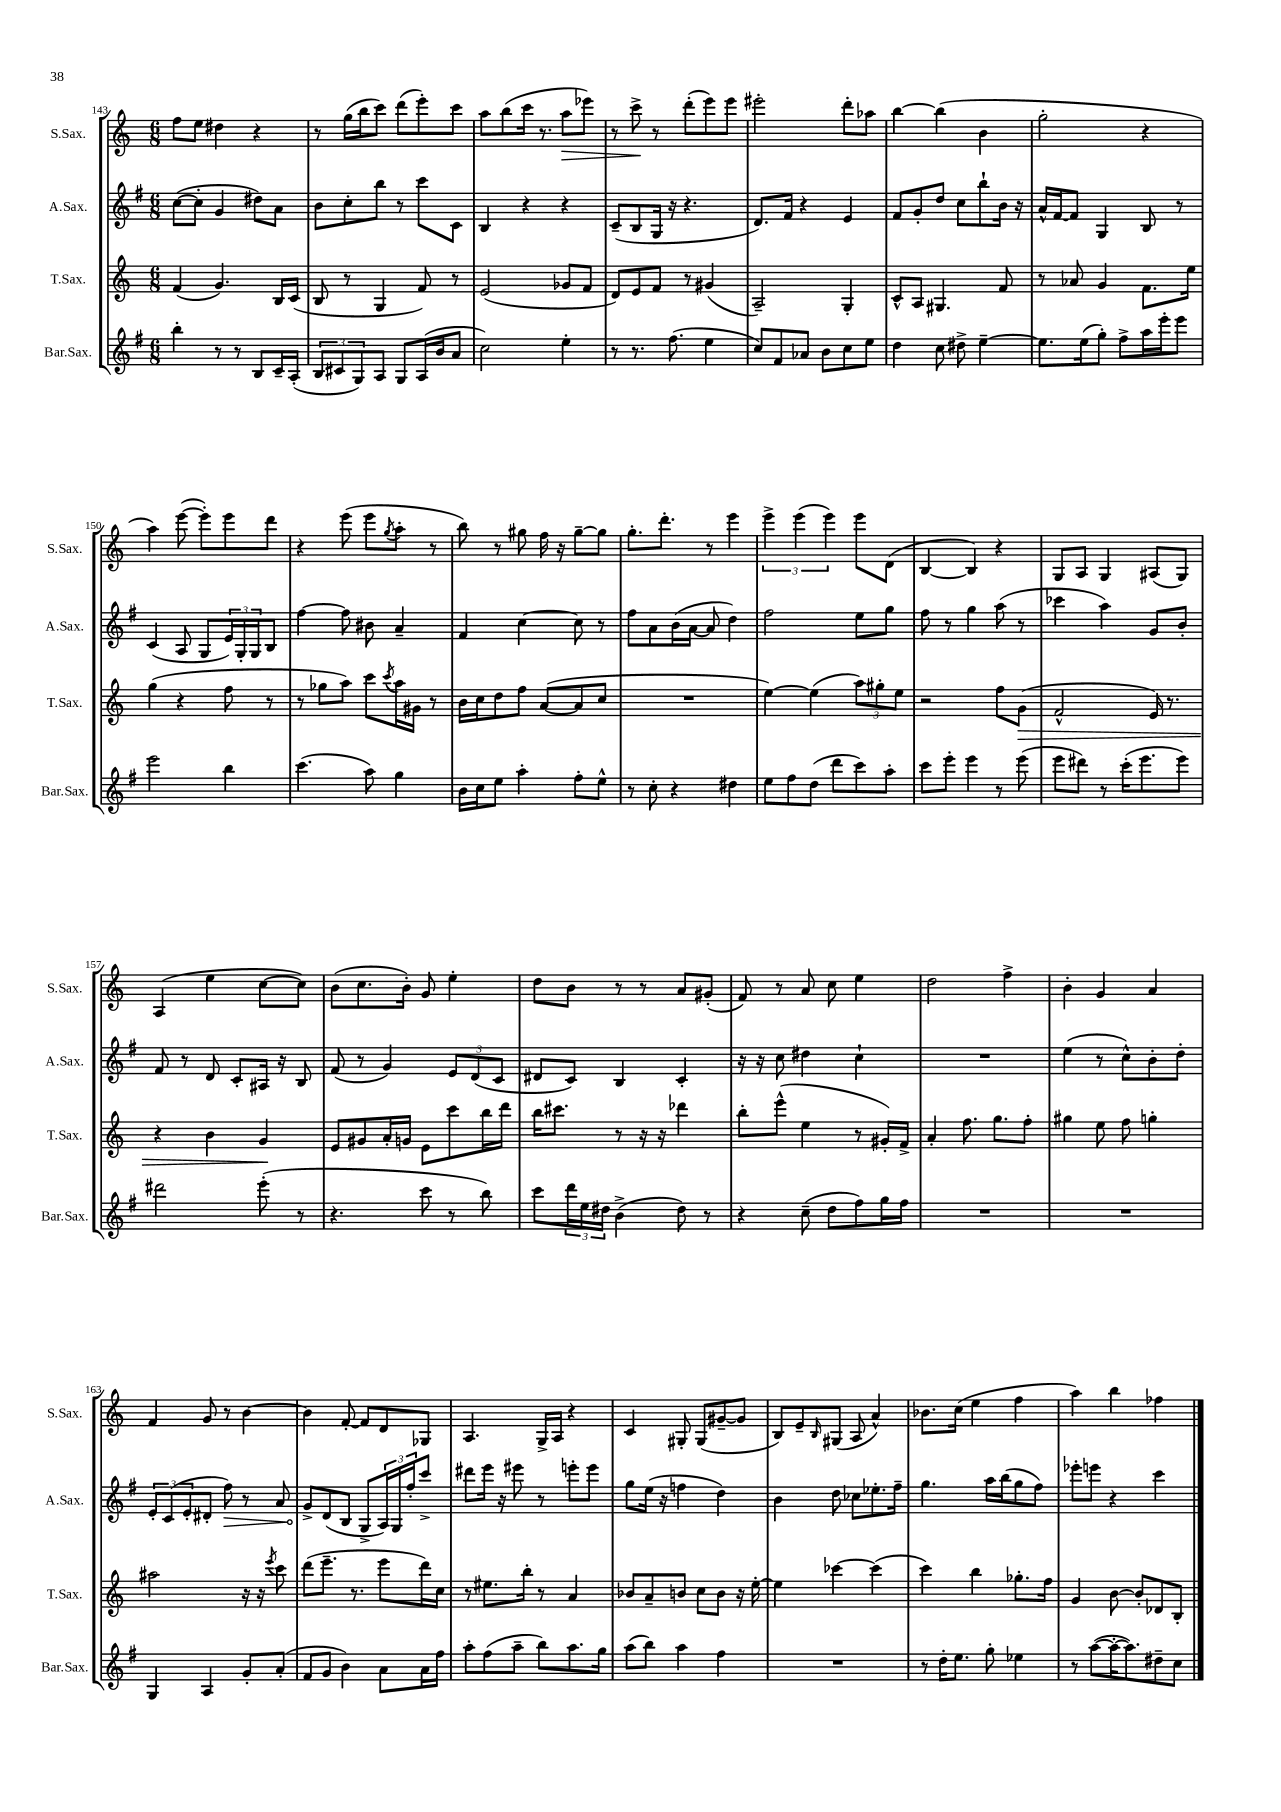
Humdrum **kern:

**kern	**kern	**dynam	**kern	**dynam	**kern	**dynam
*part4	*part3	*part3	*part2	*part2	*part1	*part1
*staff4	*staff3	*staff3	*staff2	*staff2	*staff1	*staff1
*I"Bar.Sax.	*I"T.Sax.	*	*I"A.Sax.	*	*I"S.Sax.	*
*I'Bar.Sax.	*I'T.Sax.	*	*I'A.Sax.	*	*I'S.Sax.	*
*clefG2	*clefG2	*	*clefG2	*	*clefG2	*
*k[f#]	*k[]	*	*k[f#]	*	*k[]	*
*M6/8	*M6/8	*	*M6/8	*	*M6/8	*
=143	=143	=143	=143	=143	=143	=143
4bb'\	(4f/	.	([8cc\L	.	8ff\L	.
.	.	.	8cc'\J]	.	8ee\J	.
8r	4.g/)	.	4g/	.	4dd#X\	.
8r	.	.	.	.	.	.
8B/L	.	.	8dd#X\L)	.	4r	.
16c~/L	16B/LL	.	8a\J	.	.	.
(16A'/JJ	(16c/JJ	.	.	.	.	.
=144	=144	=144	=144	=144	=144	=144
12B/L	8B/	.	8b\L	.	8r	.
12c#X/	.	.	.	.	.	.
.	8r	.	8cc'\	.	(16gg\LL	.
12G/)	.	.	.	.	.	.
.	.	.	.	.	16bb\J	.
8A/J	4G/	.	8bb\J	.	8ccc\J)	.
8G/L	.	.	8r	.	(8ddd\L	.
(16A/L	8f/)	.	8ccc\L	.	8eee'\)	.
16b/J	.	.	.	.	.	.
8a/J	8r	.	8c\J	.	8ccc\J	.
=145	=145	=145	=145	=145	=145	=145
2cc\)	(2e/	.	4B/	.	8aa\L	.
.	.	.	.	.	(8bb\	.
.	.	.	4r	.	16ccc\Jk	.
.	.	.	.	.	8.r	.
!	!	!	!	!	!	!LO:HP:b
4ee'\	8g-X/L	.	4r	.	8aa\L	>
.	8f/J	.	.	.	8eee-X\J)	.
=146	=146	=146	=146	=146	=146	=146
8r	8d/L)	.	(8c~/L	.	8r	.
8.r	8e/	.	8B/	.	8ccc^\	.
.	8f/J	.	16G/Jk	.	8r	]
(8.ff#\	.	.	16r	.	.	.
.	8r	.	4.r	.	(8ddd'\L	.
4ee\	(4g#X/	.	.	.	8eee\)	.
.	.	.	.	.	8eee\J	.
=147	=147	=147	=147	=147	=147	=147
8cc/L)	2A~/)	.	8.d/L)	.	2eee#X'\	.
8f#/	.	.	.	.	.	.
.	.	.	16f#/Jk	.	.	.
8a-X/J	.	.	4r	.	.	.
8b\L	.	.	.	.	.	.
8cc\	4G'/	.	4e/	.	8ddd'\L	.
8ee\J	.	.	.	.	8aa-X\J	.
=148	=148	=148	=148	=148	=148	=148
4dd\	8c^^/L	.	8f#/L	.	[4bb\	.
.	8A/J	.	8g'/	.	.	.
8cc\	4.G#X/	.	8dd/J	.	(4bb\]	.
8dd#X^\	.	.	8cc\L	.	.	.
[4ee~\	.	.	8bb`\	.	4b\	.
.	8f/	.	16b\Jk	.	.	.
.	.	.	16r	.	.	.
=149	=149	=149	=149	=149	=149	=149
8.ee\L]	8r	.	16a^^/LL	.	2gg'\	.
.	.	.	[16f#/J	.	.	.
.	8a-X/	.	8f#/J]	.	.	.
(16ee\k	.	.	.	.	.	.
8gg'\J)	4g/	.	4G/	.	.	.
8ff#^\L	.	.	.	.	.	.
16aa\L	8.f\L	.	8B/	.	4r	.
16eee'\J	.	.	.	.	.	.
8eee\J	.	.	8r	.	.	.
.	16ee\Jk	.	.	.	.	.
!!LO:LB:g=z
=150	=150	=150	=150	=150	=150	=150
2eee\	(4gg\	.	(4c/	.	4aa\)	.
.	4r	.	8A/	.	([8eee\	.
.	.	.	8G/L	.	8eee'\L])	.
4bb\	8ff\	.	24e/L)	.	8eee\	.
.	.	.	24G'/	.	.	.
.	.	.	24G/J	.	.	.
.	8r	.	8B/J	.	8ddd\J	.
=151	=151	=151	=151	=151	=151	=151
(4.ccc\	8r	.	[4ff#\	.	4r	.
.	8gg-X\L	.	.	.	.	.
.	8aa\J)	.	8ff#\]	.	(8eee\	.
8aa\)	8ccc\L	.	8b#X\	.	8eee\L	.
.	8qccc/	.	.	.	8qgg/	.
4gg\	16aa\L	.	4a~/	.	8aa'\J	.
.	16g#X\JJ	.	.	.	.	.
.	8r	.	.	.	8r	.
=152	=152	=152	=152	=152	=152	=152
16b\LL	16b\LL	.	4f#/	.	8bb\)	.
16cc\J	16cc\J	.	.	.	.	.
8ee\J	8dd\	.	.	.	8r	.
4aa'\	8ff\J	.	[4cc\	.	8gg#X\	.
.	([8a/L	.	.	.	16ff\	.
.	.	.	.	.	16r	.
8ff#'\L	8a/]	.	8cc\]	.	[8gg#~\L	.
8ee^^\J	8cc/J	.	8r	.	8gg#\J]	.
=153	=153	=153	=153	=153	=153	=153
8r	2.r	.	8ff#\L	.	8.gg'\L	.
8cc'\	.	.	8a\	.	.	.
.	.	.	.	.	8.ddd'\J	.
4r	.	.	(16b\L	.	.	.
.	.	.	[16a\JJ	.	.	.
.	.	.	8a/]	.	8r	.
4dd#X\	.	.	4dd\)	.	4eee\	.
=154	=154	=154	=154	=154	=154	=154
8ee\L	[4ee\)	.	2ff#\	.	6eee^\	.
8ff#\	.	.	.	.	.	.
.	.	.	.	.	(6eee\	.
(8dd\J	(4ee\]	.	.	.	.	.
.	.	.	.	.	6eee\)	.
8ddd\L	.	.	.	.	.	.
8ccc\)	12aa\L)	.	8ee\L	.	8eee\L	.
.	12gg#X'\	.	.	.	.	.
8aa'\J	.	.	8gg\J	.	(8d\J	.
.	12ee\J	.	.	.	.	.
=155	=155	=155	=155	=155	=155	=155
8ccc\L	2r	.	8ff#\	.	[4B/	.
8eee'\J	.	.	8r	.	.	.
4eee\	.	.	4gg\	.	4B/])	.
8r	8ff\L	.	(8aa\	.	4r	.
!	!	!LO:HP:b	!	!	!	!
(8eee\	(8g\J	>	8r	.	.	.
=156	=156	=156	=156	=156	=156	=156
8eee\L	2f^^/	.	4ccc-X\	.	8G/L	.
8ddd#X\J)	.	.	.	.	8A/J	.
8r	.	.	4aa\)	.	4G/	.
(16ccc'\KL	.	.	.	.	.	.
8.eee\	.	.	.	.	.	.
.	16e/)	.	8g/L	.	(8A#X/L	.
.	8.r	.	.	.	.	.
8eee\J)	.	.	8b'/J	.	8G/J)	.
!!LO:LB:g=z
=157	=157	=157	=157	=157	=157	=157
2ddd#X\	4r	.	8f#/	.	(4A/	.
.	.	.	8r	.	.	.
.	4b\	.	8d/	.	4ee\	.
.	.	.	8c'/L	.	.	.
(8eee'\	4g/	.	16A#X/Jk	.	[8cc\L	.
.	.	.	16r	.	.	.
8r	.	.	8B/	.	8cc\J])	.
.	.	]	.	.	.	.
=158	=158	=158	=158	=158	=158	=158
4.r	8e/L	.	(8f#/	.	(8b\L	.
.	8g#X/	.	8r	.	8.cc\	.
.	16a'/L	.	4g/)	.	.	.
.	16gn/JJ	.	.	.	16b'\Jk)	.
8ccc\	8e\L	.	.	.	8g/	.
8r	8ccc\	.	12e/L	.	4ee'\	.
.	.	.	(12d/	.	.	.
8bb\)	16bb\L	.	.	.	.	.
.	.	.	12c/J	.	.	.
.	16ddd\JJ	.	.	.	.	.
=159	=159	=159	=159	=159	=159	=159
8ccc\L	16bb\KL	.	8d#X/L	.	8dd\L	.
.	8.ccc#X\J	.	.	.	.	.
24ddd\L	.	.	8c/J)	.	8b\J	.
24ee\	.	.	.	.	.	.
24dd#X\JJ	.	.	.	.	.	.
(4b^\	8r	.	4B/	.	8r	.
.	16r	.	.	.	8r	.
.	16r	.	.	.	.	.
8dd#\)	4ddd-X\	.	4c'/	.	8a/L	.
8r	.	.	.	.	(8g#X'/J	.
=160	=160	=160	=160	=160	=160	=160
4r	8bb'\L	.	16r	.	8f/)	.
.	.	.	16r	.	.	.
.	(8eee^^\J	.	8cc\	.	8r	.
(8cc~\	4ee\	.	4dd#X\	.	8a/	.
8dd\L	.	.	.	.	8cc\	.
8ff#\)	8r	.	4cc`\	.	4ee\	.
16gg\L	16g#X'/LL)	.	.	.	.	.
16ff#\JJ	16f^/JJ	.	.	.	.	.
=161	=161	=161	=161	=161	=161	=161
2.r	4a'/	.	2.r	.	2dd\	.
.	8.ff\	.	.	.	.	.
.	8.gg\L	.	.	.	.	.
.	.	.	.	.	4ff^\	.
.	8ff'\J	.	.	.	.	.
=162	=162	=162	=162	=162	=162	=162
2.r	4gg#X\	.	(4ee\	.	4b'\	.
.	8ee\	.	8r	.	4g/	.
.	8ff\	.	8cc^^\L)	.	.	.
.	4ggn'\	.	8b'\	.	4a/	.
.	.	.	8dd'\J	.	.	.
!!LO:LB:g=z
=163	=163	=163	=163	=163	=163	=163
4G/	2aa#X\	.	12e'/L	.	4f/	.
.	.	.	(12c/	.	.	.
.	.	.	12e'/	.	.	.
4A/	.	.	8d#X'/J	.	8g/	.
!	!	!	!	!LO:HP:b	!	!
.	.	.	8ff#\)	>	8r	.
8g'/L	16r	.	8r	.	[4b\	.
.	16r	.	.	.	.	.
.	8qeee/	.	.	.	.	.
(8a'/J	8ccc\	.	8a/	.	.	.
=164	=164	=164	=164	=164	=164	=164
8f#/L	(8ddd\L	.	8g^/L	.	4b\]	.
8g/J	8.eee~\J	.	(8d/	]	.	.
4b\)	.	.	8B/J	.	[8f'/	.
.	8.r	.	.	.	.	.
.	.	.	8G^/L	.	8f/L]	.
8a\L	8eee\L	.	24A/L)	.	8d/	.
.	.	.	24G/	.	.	.
.	.	.	24ff#'/J	.	.	.
16a\L	16ddd\L)	.	8ccc^/J	.	8G-X/J	.
16ff#\JJ	16cc\JJ	.	.	.	.	.
=165	=165	=165	=165	=165	=165	=165
8aa'\L	8r	.	8ddd#X\L	.	4.A/	.
(8ff#\	8.ee#X\L	.	16eee\Jk	.	.	.
.	.	.	16r	.	.	.
8aa~\J	.	.	8eee#X\	.	.	.
.	16bb'\Jk	.	.	.	.	.
8bb\L)	8r	.	8r	.	16G^/LL	.
.	.	.	.	.	16A/JJ	.
8.aa\	4a/	.	8eeen'\L	.	4r	.
.	.	.	8eee\J	.	.	.
16gg\Jk	.	.	.	.	.	.
=166	=166	=166	=166	=166	=166	=166
(8aa\L	8b-X/L	.	8gg\L	.	4c/	.
8bb\J)	8a~/	.	(16ee\Jk	.	.	.
.	.	.	16r	.	.	.
4aa\	8bn/J	.	4ffn\	.	8G#X'/	.
.	8cc\L	.	.	.	(8G#/L	.
4ff#\	8b\J	.	4dd\)	.	[8g#X~/	.
.	16r	.	.	.	8g#/J]	.
.	[16ee'\	.	.	.	.	.
=167	=167	=167	=167	=167	=167	=167
2.r	4ee\]	.	4b\	.	8B/L)	.
.	.	.	.	.	8e~/	.
.	.	.	.	.	16qqB/	.
.	[4ccc-X\	.	8dd\	.	(8G#X/J	.
.	.	.	8cc-X\L	.	8A/	.
.	(4ccc-\]	.	8.ee-X'\	.	4a^^/)	.
.	.	.	16ff#~\Jk	.	.	.
=168	=168	=168	=168	=168	=168	=168
8r	4ccc\)	.	4.gg\	.	8.b-X\L	.
16dd'\KL	.	.	.	.	.	.
8.ee\J	.	.	.	.	(16cc\Jk	.
.	4bb\	.	.	.	4ee\	.
8gg'\	.	.	16aa\LL	.	.	.
.	.	.	(16bb\J	.	.	.
4ee-X\	8.gg-X'\L	.	8gg\	.	4ff\	.
.	.	.	8ff#\J)	.	.	.
.	16ff\Jk	.	.	.	.	.
=169	=169	=169	=169	=169	=169	=169
8r	4g/	.	8eee-X'\L	.	4aa\)	.
([8aa\L	.	.	8eeen\J	.	.	.
16aa'\K_	[8b\	.	4r	.	4bb\	.
8.aa\])	.	.	.	.	.	.
.	8b'/L]	.	.	.	.	.
8dd#X~\	8d-X/	.	4ccc\	.	4ff-X\	.
8cc\J	8B'/J	.	.	.	.	.
==	==	==	==	==	==	==
*-	*-	*-	*-	*-	*-	*-
